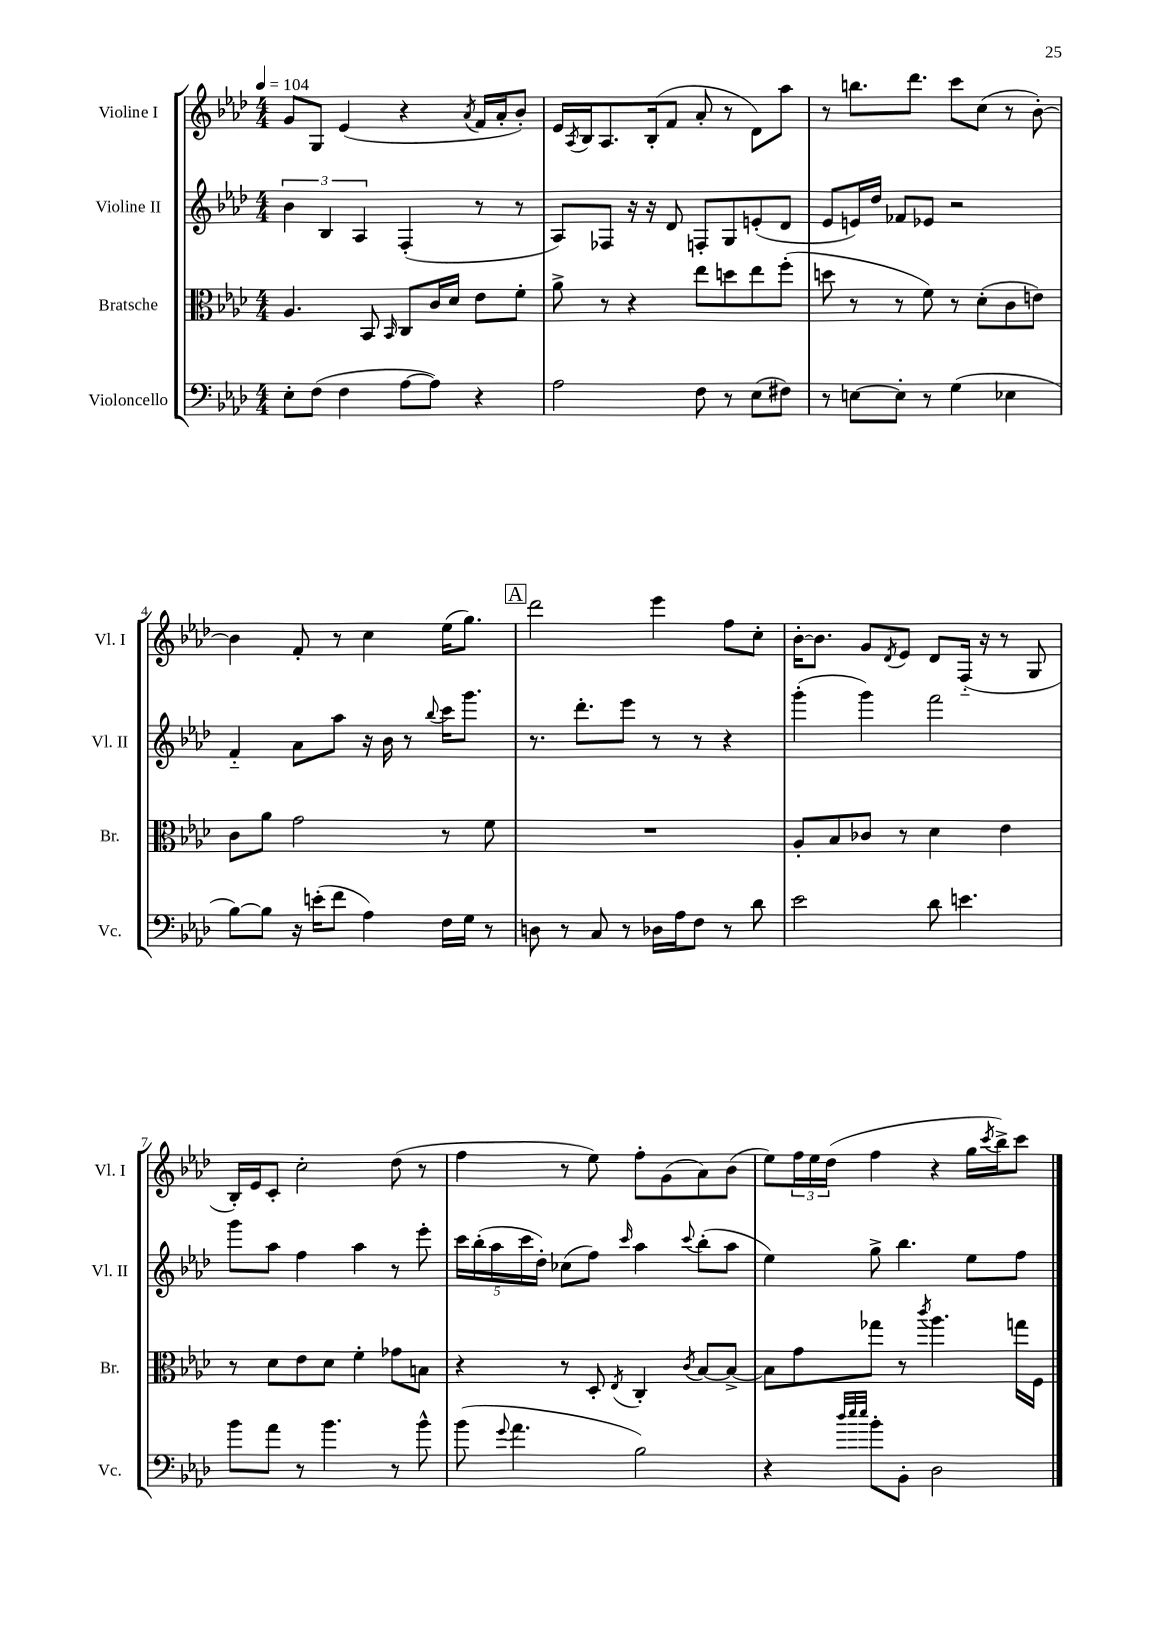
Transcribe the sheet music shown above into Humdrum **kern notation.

**kern	**kern	**kern	**kern
*part4	*part3	*part2	*part1
*staff4	*staff3	*staff2	*staff1
*I"Violoncello	*I"Bratsche	*I"Violine II	*I"Violine I
*I'Vc.	*I'Br.	*I'Vl. II	*I'Vl. I
*clefF4	*clefC3	*clefG2	*clefG2
*k[b-e-a-d-]	*k[b-e-a-d-]	*k[b-e-a-d-]	*k[b-e-a-d-]
*M4/4	*M4/4	*M4/4	*M4/4
*MM104	*MM104	*MM104	*MM104
=1	=1	=1	=1
8E-'\L	4.A-/	6b-\	8g/L
(8F\J	.	.	8G/J
.	.	6B-/	.
4F\	.	.	(4e-/
.	.	6A-/	.
.	8BB-/	.	.
.	16qqBB-/	.	.
[8A-\L	8C/L	(4F'/	4r
8A-\J])	16c/L	.	.
.	16d-/JJ	.	.
.	.	.	8qa-/
4r	8e-\L	8r	16f/LL
.	.	.	16a-'/J
.	8f'\J	8r	8b-'/J)
=2	=2	=2	=2
2A-\	8a-^\	8A-/L)	16e-/LL
.	.	.	8qA-/
.	.	.	16B-/J
.	8r	8F-X/J	8.A-/
.	4r	16r	.
.	.	16r	(16B-'/k
.	.	8d-/	8f/J
8F\	8ee-\L	8Fn'/L	8a-'/
8r	8ddn\	8G/	8r
(8E-\L	8ee-\	(8en'/	8d-\L)
8F#X\J)	(8ff'\J	8d-/J	8aa-\J
=3	=3	=3	=3
8r	8ddn\	8e-/L	8r
[8En\L	8r	16en/L)	8.bbn\L
.	.	16dd-/JJ	.
8E'\J]	8r	8f-X/L	.
.	.	.	8.ddd-\J
8r	8f\)	8e-X/J	.
(4G\	8r	2r	8ccc\L
.	(8d-'\L	.	(8cc\J
4E-X\	8c\	.	8r
.	8en\J)	.	[8b-'\)
!!LO:LB:g=z
=4	=4	=4	=4
[8B-\L)	8c\L	4f/	4b-\]
8B-\J]	8a-\J	.	.
16r	2g\	8a-\L	8f'/
(16en'\KL	.	.	.
8f\J	.	8aa-\J	8r
4A-\)	.	16r	4cc\
.	.	16b-\	.
.	.	8r	.
.	.	8qqbb-/	.
16F\LL	8r	16ccc\KL	(16ee-\KL
16G\JJ	.	8.ggg\J	8.gg\J)
8r	8f\	.	.
!!LO:REH:place=s1:t=A
=5	=5	=5	=5
8Dn\	1r	8.r	2ddd-\
8r	.	.	.
.	.	8.ddd-'\L	.
8C/	.	.	.
8r	.	8eee-\J	.
16D-X\LL	.	8r	4eee-\
16A-\J	.	.	.
8F\J	.	8r	.
8r	.	4r	8ff\L
8d-\	.	.	8cc'\J
=6	=6	=6	=6
2e-\	8A-'/L	(4ggg'\	[16b-'\KL
.	.	.	8.b-\J]
.	8B-/	.	.
.	8c-X/J	4ggg\)	8g/L
.	.	.	8qd-/
.	8r	.	8e-/J
8d-\	4d-\	2fff\	8d-/L
4.en\	.	.	(16F/Jk
.	.	.	16r
.	4e-\	.	8r
.	.	.	8G/
!!LO:LB:g=z
=7	=7	=7	=7
8b-\L	8r	8ggg\L	16B-'/LL)
.	.	.	16e-/J
8a-\J	8d-\L	8aa-\J	8c'/J
8r	8e-\	4ff\	2cc'\
4.b-\	8d-\J	.	.
.	4f'\	4aa-\	.
8r	8g-X\L	8r	(8dd-\
8b-^^\	8Bn\J	8eee-'\	8r
=8	=8	=8	=8
(8b-\	4r	20ccc\LL	4ff\
.	.	(20bb-'\	.
.	.	20aa-\	.
8qqg/	.	.	.
4.a-\	.	.	.
.	.	20ccc\	.
.	.	20dd-'\JJ)	.
.	8r	(8cc-X\L	8r
.	8D-'/	8ff\J)	8ee-\)
.	8qE-/	16qqccc/	.
2B-\)	4C'/	4aa-\	8ff'\L
.	.	.	(8g\
.	8qc/	8qqccc/	.
.	[8B-/L	(8bb-'\L	8a-\)
.	8B-^/J_	8aa-\J	(8b-\J
=9	=9	=9	=9
4r	8B-\L]	4ee-\)	8ee-\L)
.	8g\	.	24ff\L
.	.	.	24ee-\
.	.	.	(24dd-\JJ
32qqdd-/LLL	.	.	.
32qqee-/	.	.	.
32qqee-/JJJ	.	.	.
8b-'\L	8gg-X\J	8gg^\	4ff\
8BB-'\J	8r	4.bb-\	.
.	8qccc/	.	.
2D-\	4.aa-\	.	4r
.	.	8ee-\L	16gg\LL
.	.	.	8qccc/
.	.	.	16bb-^\J)
.	16ggn\LL	8ff\J	8ccc\J
.	16F\JJ	.	.
==	==	==	==
*-	*-	*-	*-
